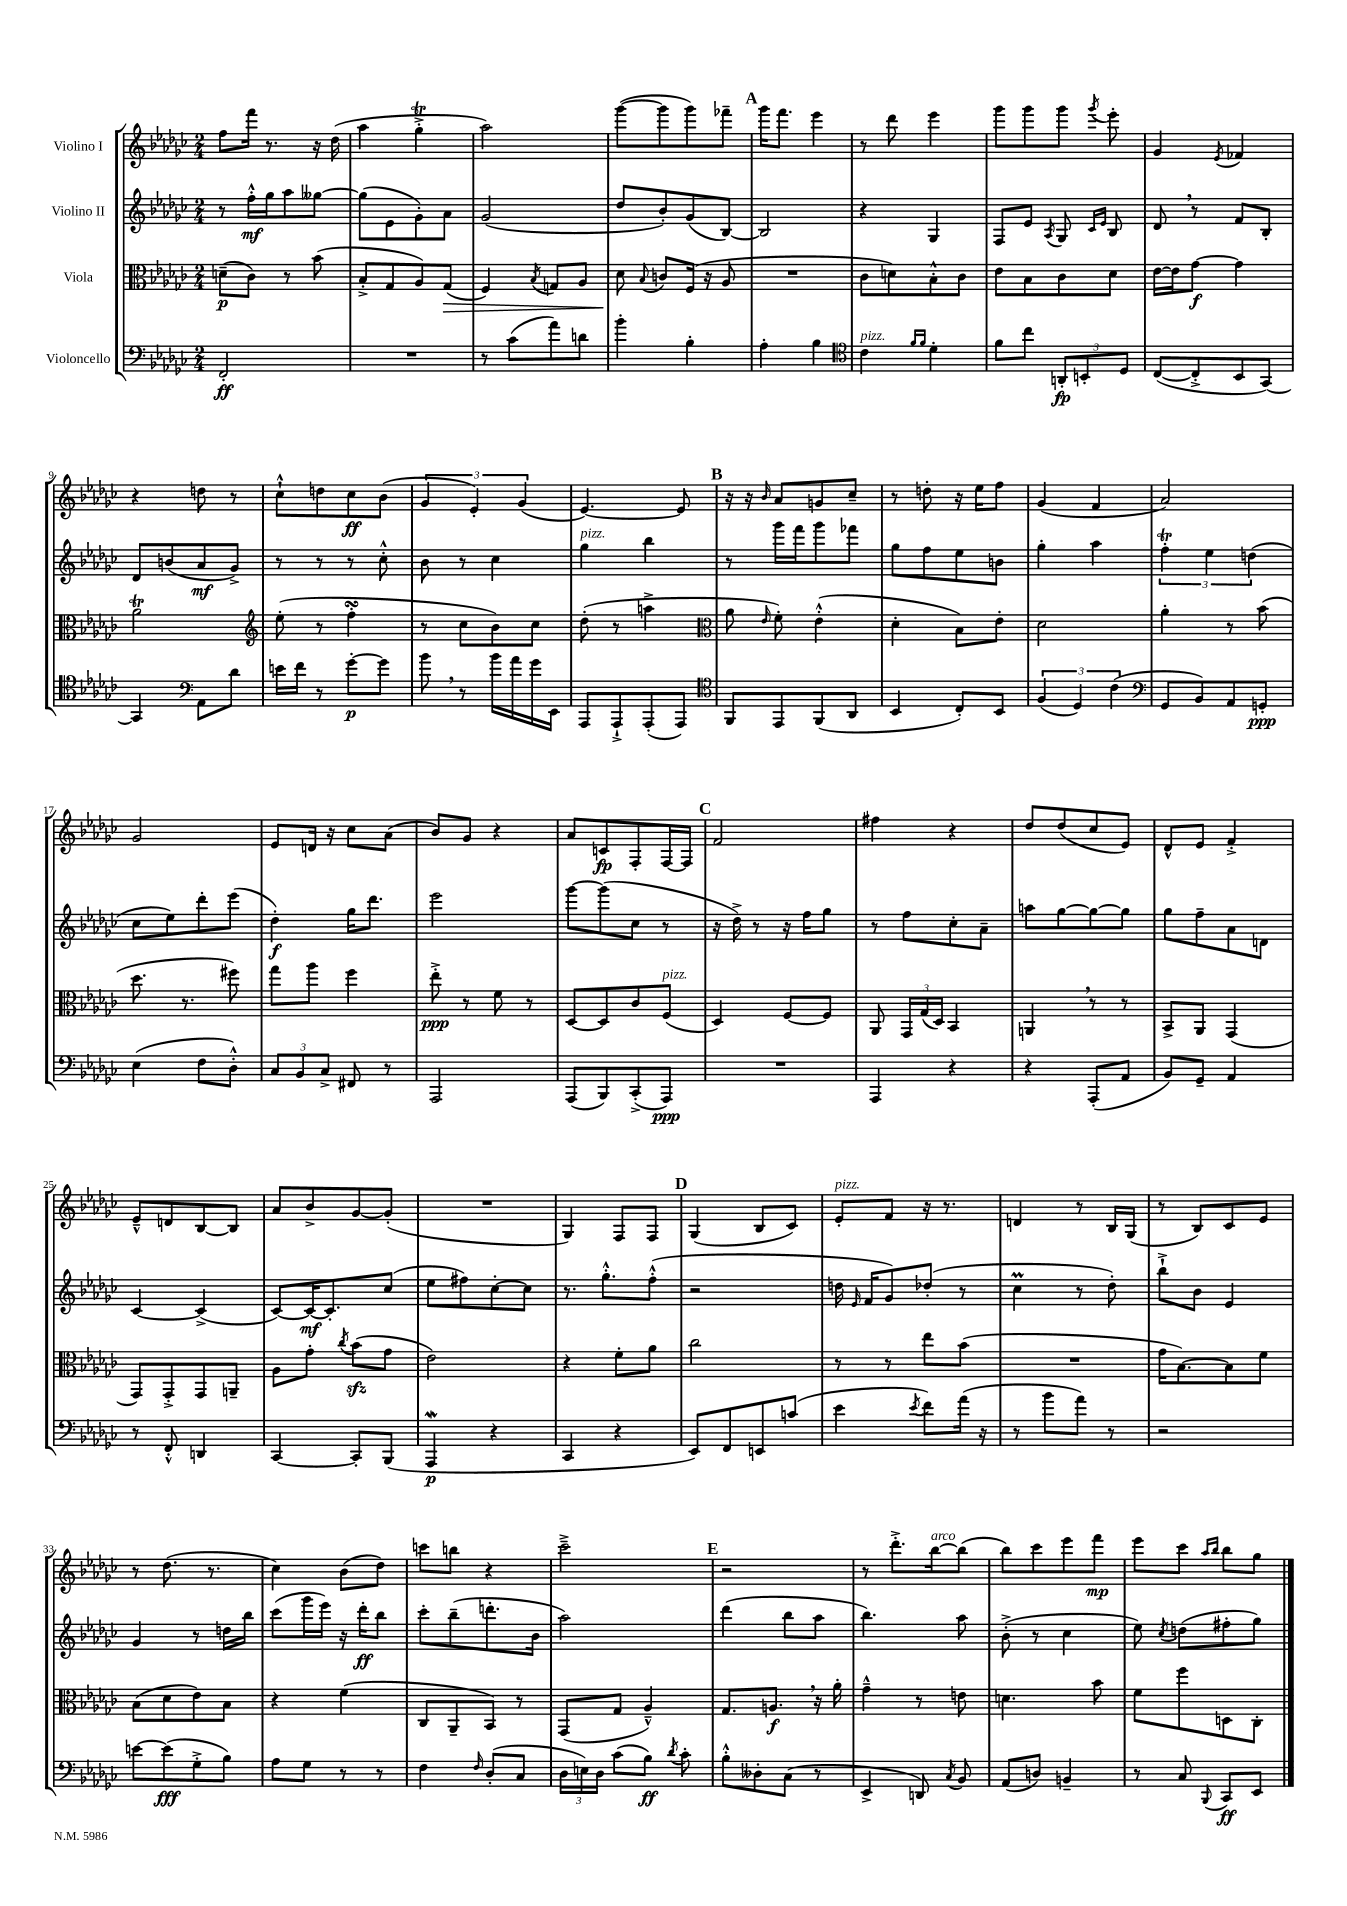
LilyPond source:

<<
\new StaffGroup <<
\new Staff = "s0" \with { instrumentName = "Violino I" } {
    \clef treble \key ges \major \numericTimeSignature \time 2/4
    \autoBeamOff f''8[ f'''16] r8. r16 des''16( |
    aes''4 ges''4-.->\trill |
    aes''2) |
    ges'''8[~( ges'''8 ges'''8) fes'''8]-- |
    \mark \markup { \bold "A" } ges'''16[ f'''8.] ees'''4 |
    r8 des'''8 ees'''4 |
    ges'''8[ ges'''8 ges'''8] \acciaccatura { ges'''8 } ees'''8-. |
    ges'4 \acciaccatura { ees'8 } fes'4 |
    r4 d''8 r8 |
    ces''8[-!-^ d''8 ces''8\ff bes'8]( |
    \tuplet 3/2 { ges'4 ees'4-.) ges'4( } |
    ees'4.~) ees'8 |
    \mark \markup { \bold "B" } r16 r16 \grace { bes'16 } aes'8[ g'8 ces''8]-- |
    r8 d''8-. r16 ees''16[ f''8] |
    ges'4( f'4 |
    aes'2) |
    ges'2 |
    ees'8[ d'16] r16 ces''8[ aes'8]( |
    bes'8[) ges'8] r4 |
    aes'8[ c'8\fp f8-. f16~ f16] |
    \mark \markup { \bold "C" } f'2 |
    fis''4 r4 |
    des''8[ des''8( ces''8 ees'8]) |
    des'8[-^ ees'8] f'4-.-> |
    ees'8[---^ d'8 bes8~ bes8] |
    aes'8[ bes'8-> ges'8~ ges'8]-.( |
    R2 |
    ges4) f8[ f8] |
    \mark \markup { \bold "D" } ges4( bes8[ ces'8]) |
    ees'8[-.^\markup { \italic "pizz." } f'8] r16 r8. |
    d'4 r8 bes16[ ges16]( |
    r8 bes8[) ces'8 ees'8] |
    r8 des''8.( r8. |
    ces''4) bes'8[( des''8]) |
    c'''8[ b''8] r4 |
    ces'''2---> |
    \mark \markup { \bold "E" } r2 |
    r8 des'''8.[-.-> bes''16~^\markup { \italic "arco" } bes''8]( |
    bes''8[) ces'''8 ees'''8 f'''8]\mp |
    ees'''8[ ces'''8] \grace { aes''16[ bes''16] } bes''8[ ges''8] \bar "|." |
}
\new Staff = "s1" \with { instrumentName = "Violino II" } {
    \clef treble \key ges \major \numericTimeSignature \time 2/4
    \autoBeamOff r8 f''16[-.-^\mf ges''16 aes''8 geses''8]~ |
    geses''8[( ees'8 ges'8-.) aes'8] |
    ges'2( |
    des''8[ bes'8-.) ges'8( bes8]~) |
    \mark \markup { \bold "A" } bes2 |
    r4 ges4 |
    f8[ ees'8] \acciaccatura { aes8 } ges8 \grace { ces'16[ ees'16] } bes8 |
    des'8 \breathe r8 f'8[ bes8]-. |
    des'8[ b'8( aes'8\mf ges'8]->) |
    r8 r8 r8 ces''8-.-^ |
    bes'8 r8 ces''4 |
    ges''4^\markup { \italic "pizz." } bes''4 |
    \mark \markup { \bold "B" } r8 ges'''16[ f'''16 ges'''8 fes'''8] |
    ges''8[ f''8 ees''8 b'8] |
    ges''4-. aes''4 |
    \tuplet 3/2 { f''4-.\trill ees''4 d''4( } |
    ces''8[ ees''8) des'''8-. ees'''8]( |
    des''4-.\f) ges''16[ des'''8.] |
    ees'''2 |
    ges'''8[~ ges'''8( ces''8] r8 |
    \mark \markup { \bold "C" } r16 des''16->) r8 r16 f''16[ ges''8] |
    r8 f''8[ ces''8-. aes'8]-- |
    a''8[ ges''8~ ges''8~ ges''8] |
    ges''8[ f''8-- aes'8 d'8] |
    ces'4~ ces'4->( |
    ces'8[~) ces'16~\mf ces'8.-. ces''8]( |
    ees''8[ fis''8) ces''8~-. ces''8] |
    r8. ges''8.[-.-^ f''8]-.-^( |
    \mark \markup { \bold "D" } r2 |
    d''16 \grace { ees'16 } f'16[ ges'8) des''8]-.( r8 |
    ces''4\prall r8 des''8-.) |
    bes''8[-!-> bes'8] ees'4 |
    ges'4 r8 d''16[ bes''16] |
    ces'''8[( ges'''16 ees'''16]) r16 des'''16[-.\ff bes''8] |
    ces'''8[-. bes''8--( d'''8.-. bes'16] |
    aes''2) |
    \mark \markup { \bold "E" } des'''4( bes''8[ aes''8] |
    bes''4.) aes''8 |
    bes'8-.->( r8 ces''4 |
    ees''8) \acciaccatura { ces''8 } d''8[( fis''8-. ges''8]) \bar "|." |
}
\new Staff = "s2" \with { instrumentName = "Viola" } {
    \clef alto \key ges \major \numericTimeSignature \time 2/4
    \autoBeamOff d'8[--\p( ces'8]) r8 bes'8( |
    bes8[-.-> ges8 aes8) ges8]\>( |
    f4) \acciaccatura { bes8 } g8[ aes8] |
    des'8\! \appoggiatura { bes8 } c'8[ f16]( r16 aes8 |
    \mark \markup { \bold "A" } R2 |
    ces'8[ d'8) bes8-.-^ ces'8] |
    ees'8[ bes8 ces'8 des'8] |
    ees'16[~ ees'16 ges'8]~\f ges'4 |
    aes'2\trill |
    \clef treble ees''8-.( r8 f''4-.\turn |
    r8 ces''8[ bes'8) ces''8] |
    des''8-.( r8 a''4-> |
    \mark \markup { \bold "B" } \clef alto aes'8 \grace { ees'16 } f'8-.) ees'4-.-^( |
    des'4-. bes8[) ees'8]-. |
    des'2 |
    aes'4-. r8 bes'8( |
    des''8. r8. fis''8) |
    ges''8[ aes''8] f''4 |
    ees''8-.->\ppp r8 f'8 r8 |
    des8[~ des8 ces'8 f8]^\markup { \italic "pizz." }( |
    \mark \markup { \bold "C" } des4) f8[~ f8] |
    aes,8 \tuplet 3/2 { ges,16[ ges16( des16]) } bes,4 |
    a,4 \breathe r8 r8 |
    bes,8[-> aes,8] ges,4( |
    ges,8[) ges,8-.-> ges,8 a,8]-- |
    aes8[ ges'8]-. \acciaccatura { ces''8 } bes'8[\sfz( ges'8] |
    ees'2) |
    r4 f'8[-. aes'8] |
    \mark \markup { \bold "D" } ces''2 |
    r8 r8 ees''8[ bes'8]( |
    R2 |
    ges'16[ bes8.~) bes8 f'8] |
    bes8[( des'8 ees'8) bes8] |
    r4 f'4( |
    ces8[ aes,8-- bes,8]) r8 |
    ges,8[( ges8] aes4---^) |
    \mark \markup { \bold "E" } ges8.[ a8.]\f \breathe r16 aes'16-. |
    ges'4---^ r8 e'8 |
    d'4. bes'8 |
    f'8[ f''8 d8 ces8]-. \bar "|." |
}
\new Staff = "s3" \with { instrumentName = "Violoncello" } {
    \clef bass \key ges \major \numericTimeSignature \time 2/4
    \autoBeamOff f,2-.\ff |
    R2 |
    r8 ces'8[( aes'8) d'8] |
    bes'4-. bes4-. |
    \mark \markup { \bold "A" } aes4-. bes4 |
    \clef tenor ces'4^\markup { \italic "pizz." } \grace { f'16[ f'16] } des'4-. |
    f'8[ ces''8] \tuplet 3/2 { a,8[-.\fp b,8-. des8] } |
    ces8[~( ces8-.-> bes,8 ges,8]~) |
    ges,4 \clef bass aes,8[ des'8] |
    e'16[ f'16] r8 ges'8[~-.\p ges'8] |
    bes'8 \breathe r8 bes'16[ aes'16 ges'16 ees,16] |
    aes,,8[ aes,,8-!-> aes,,8-.( aes,,8]) |
    \mark \markup { \bold "B" } \clef tenor f,8[ ees,8 f,8( aes,8] |
    bes,4 ces8[-.) bes,8] |
    \tuplet 3/2 { f4( des4) ces'4( } |
    \clef bass ges,8[ bes,8) aes,8 g,8]-.\ppp |
    ees4( f8[ des8]-.-^) |
    \tuplet 3/2 { ces8[ bes,8 ces8]-> } fis,8 r8 |
    aes,,2 |
    aes,,8[( bes,,8) ces,8-.->( aes,,8]\ppp) |
    \mark \markup { \bold "C" } R2 |
    aes,,4 r4 |
    r4 aes,,8[-.( aes,8] |
    bes,8[) ges,8]-- aes,4 |
    r8 f,8-.-^ d,4 |
    ces,4~ ces,8[-. bes,,8]( |
    aes,,4\mordent\p r4 |
    ces,4 r4 |
    \mark \markup { \bold "D" } ees,8[) f,8 e,8 c'8]( |
    ees'4 \acciaccatura { ees'8 } f'8[) aes'16]( r16 |
    r8 bes'8[ aes'8]) r8 |
    r2 |
    e'8[~ e'8\fff( ges8-.-> bes8]) |
    aes8[ ges8] r8 r8 |
    f4 \grace { f16 } des8[-.( ces8] |
    \tuplet 3/2 { des16[ e16) des16] } ces'8[( bes8]\ff) \acciaccatura { des'8 } ces'8-. |
    \mark \markup { \bold "E" } bes8[-.-^ deses8-. ces8]( r8 |
    ees,4-> d,8) \acciaccatura { ces8 } bes,8 |
    aes,8[( d8]) b,4-- |
    r8 ces8 \appoggiatura { bes,,8 } ces,8[\ff ees,8] \bar "|." |
}
>>
>>
